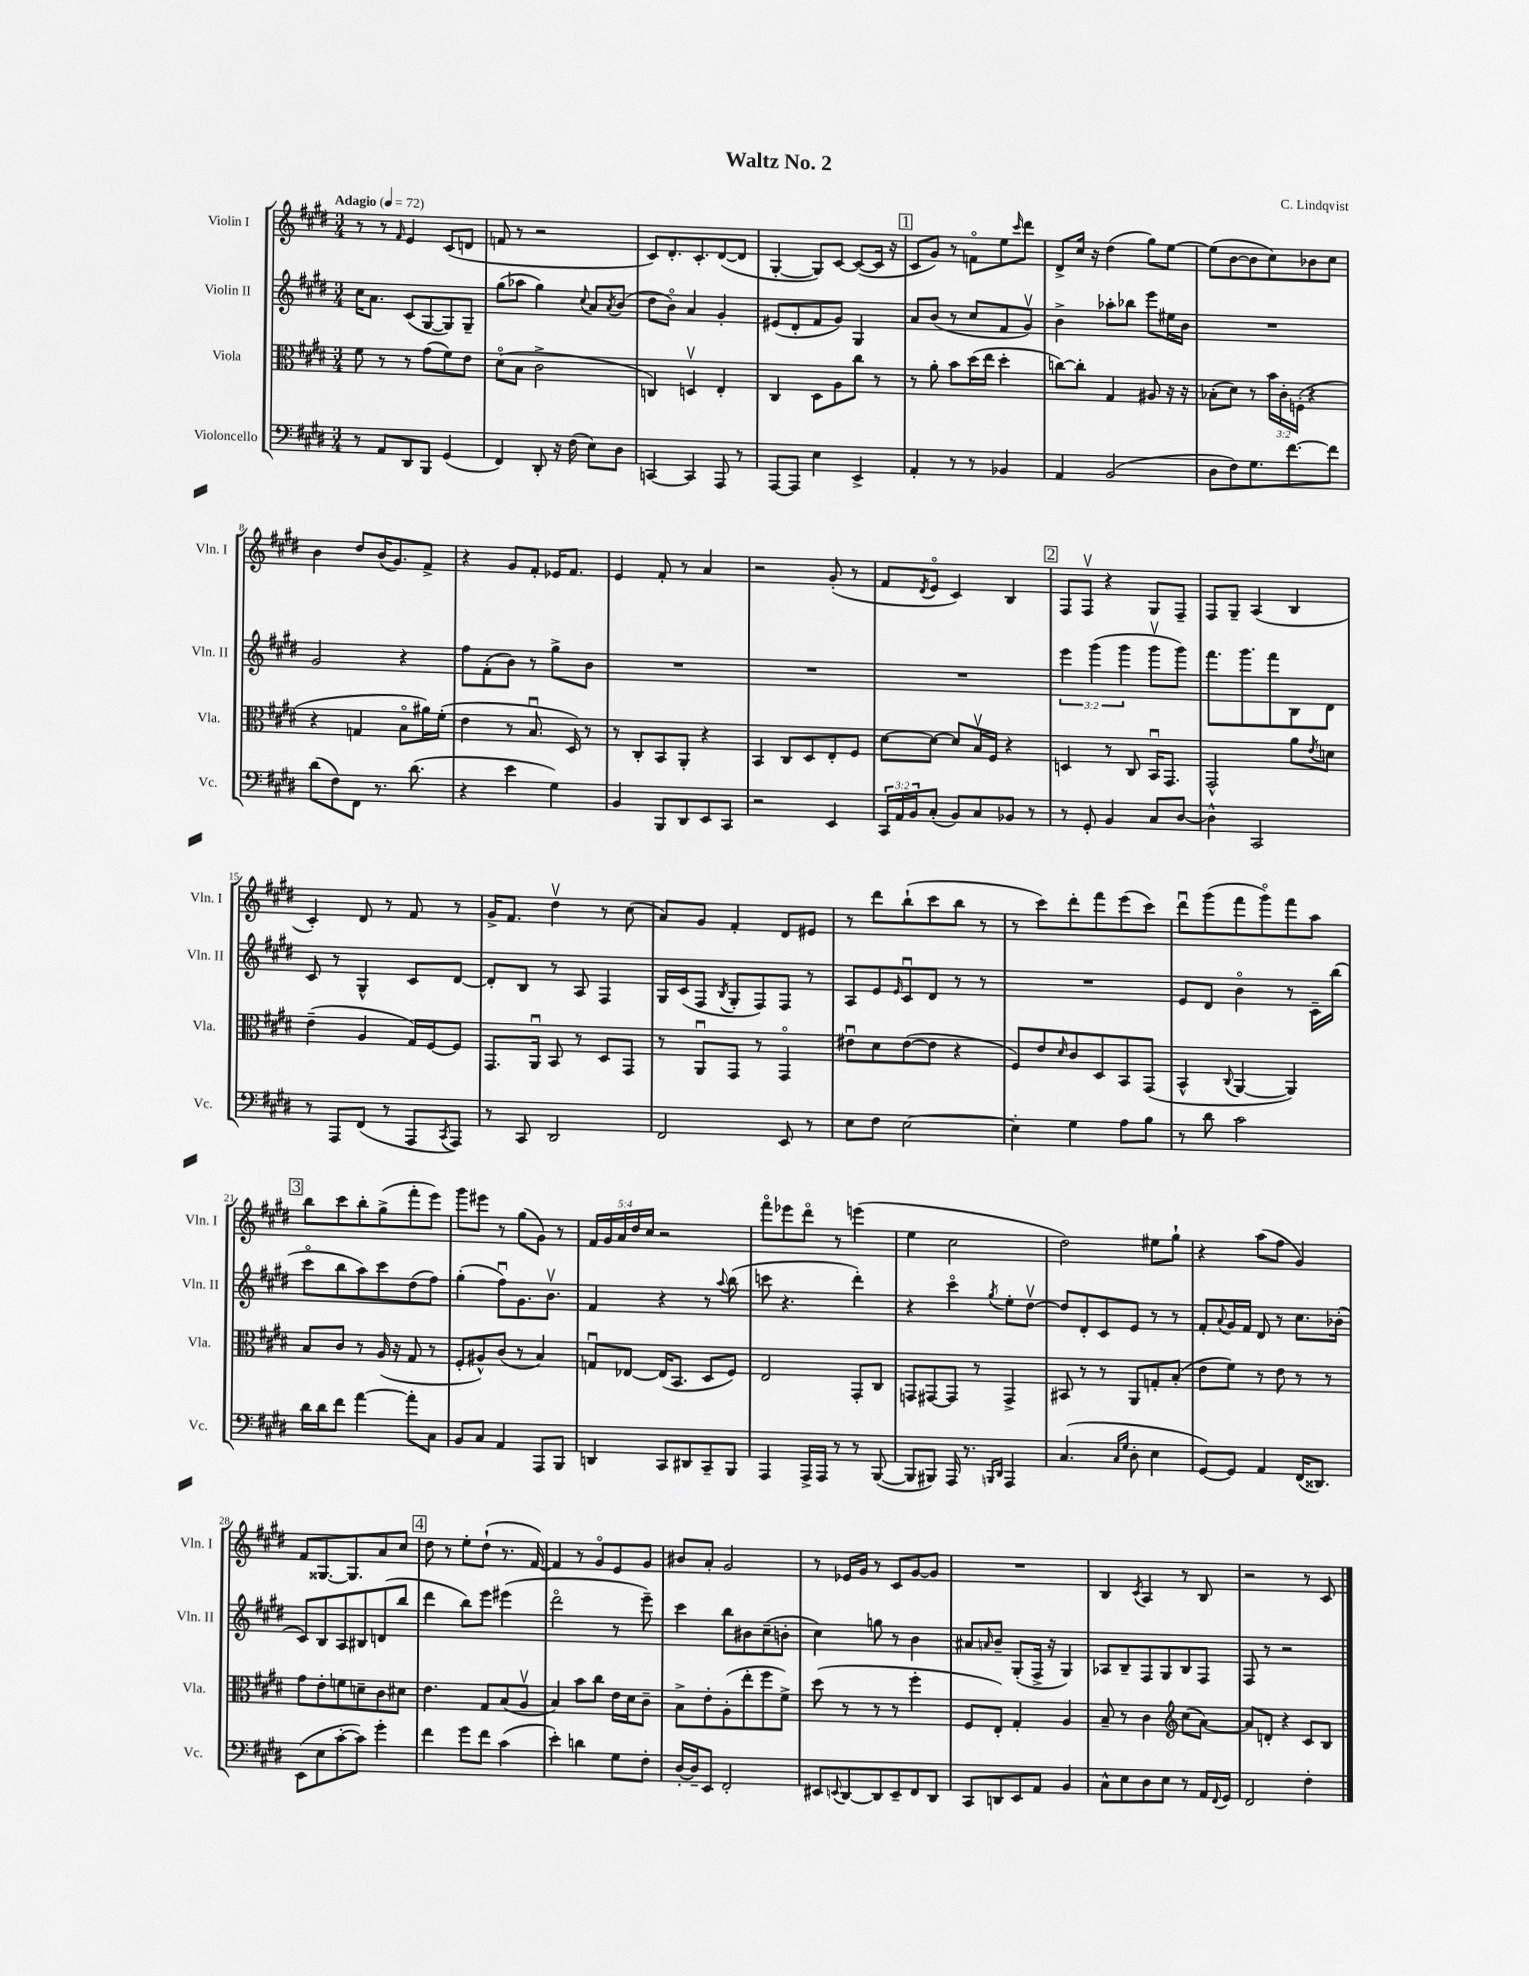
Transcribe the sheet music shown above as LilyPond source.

\header { title = "Waltz No. 2" composer = "C. Lindqvist" }
<<
\new StaffGroup <<
\new Staff = "s0" \with { instrumentName = "Violin I" shortInstrumentName = "Vln. I" } {
    \clef treble \key e \major \numericTimeSignature \time 3/4 \override Staff.TupletNumber.text = #tuplet-number::calc-fraction-text \tempo "Adagio" 4 = 72
    r8 r8 \grace { fis'16 } e'4 cis'8( d'8 |
    f'8 r8 r2 |
    cis'8) dis'8.-. cis'8.-. dis'8~( dis'8 |
    gis4~-. gis8) cis'8~ cis'8~( cis'16 r16 |
    \mark \markup { \box "1" } cis'8 gis'8) r8 f'8\flageolet e''8 \grace { cis'''16 } dis'''8 |
    dis'8-> cis''16 r16 dis''4( gis''8) e''8~ |
    e''8( b'8~ b'8 cis''8) bes'8 cis''8 |
    b'4 dis''8 b'16( gis'8.) fis'8-> |
    r4 gis'8 fis'8-. ees'16 fis'8. |
    e'4 fis'8-. r8 a'4 |
    r2 gis'8-.( r8 |
    fis'8 \acciaccatura { dis'8 } e'8\flageolet cis'4) b4 |
    \mark \markup { \box "2" } fis8 fis8\upbow r4 gis8 fis8-- |
    fis8 gis8-- a4( b4 |
    cis'4-.) dis'8 r8 fis'8 r8 |
    gis'16-> fis'8. dis''4\upbow r8 cis''8( |
    a'8) gis'8 fis'4-. dis'8 eis'8 |
    r8 dis'''8 b''8-!( cis'''8 b''8 r8 |
    r8 cis'''8) dis'''8-. fis'''8 e'''8( cis'''8) |
    dis'''8\downbow gis'''8( fis'''8 gis'''8\flageolet) fis'''8 a''8 |
    \mark \markup { \box "3" } b''8 cis'''8 b''8-. gis''8->( fis'''8-. e'''8) |
    gis'''8 eis'''8 r8 gis''8( gis'8) r8 |
    \tuplet 5/4 { fis'16 gis'16 a'16 dis''16 cis''16 } r2 |
    fis'''8\flageolet ees'''8 dis'''8\flageolet r8 e'''4( |
    e''4 cis''2 |
    dis''2) eis''8 gis''8-! |
    r4 a''8( fis''8 gis'4) |
    fis'8 gisis8.~ gisis8. a'8 cis''8 |
    \mark \markup { \box "4" } dis''8 r8 e''8-. dis''8-!( r8. fis'16~) |
    fis'4 r8 gis'8\flageolet e'8 gis'8 |
    bis'8 a'8-. gis'2 |
    r8 ees'16 gis'16 r8 cis'8 gis'8~ gis'8 |
    R2. |
    b4 \acciaccatura { cis'8 } a4 r8 b8 |
    r2 r8 cis'8 \bar "|." |
}
\new Staff = "s1" \with { instrumentName = "Violin II" shortInstrumentName = "Vln. II" } {
    \clef treble \key e \major \numericTimeSignature \time 3/4 \override Staff.TupletNumber.text = #tuplet-number::calc-fraction-text
    cis''16 a'8. cis'8( gis8~ gis8) gis8-- |
    gis''8( aes''8 gis''4) \appoggiatura { cis''8 } a'8 \acciaccatura { a'8 } b'8( |
    dis''8 b'8\flageolet) a'4 gis'4-. |
    eis'8( dis'8-. fis'8 gis'8) gis4 |
    \mark \markup { \box "1" } a'8 b'8( r8 cis''8 fis'8 gis'8\upbow) |
    b'4-> aes''8-. bes''8 e'''8 eis''16 b'16 |
    R2. |
    gis'2 r4 |
    fis''8 fis'8-.( b'8) r8 gis''8-> b'8 |
    R2. |
    R2. |
    R2. |
    \mark \markup { \box "2" } \tuplet 3/2 { e'''4 gis'''4( gis'''4 } gis'''8\upbow gis'''8) |
    fis'''8. gis'''8. fis'''8 b8 dis'8 |
    cis'8 r8 gis4-^ cis'8 dis'8~ |
    dis'8-. b8 r8 a8 fis4 |
    gis16 cis'16( fis8 \acciaccatura { b8 } gis8-. fis8) fis8 r8 |
    a8 e'8 \grace { e'16 } cis'8\downbow dis'8 r8 r8 |
    R2. |
    e'8 dis'8 b'4\flageolet r8 cis'16-- b''16( |
    \mark \markup { \box "3" } cis'''8\flageolet b''8 a''8) cis'''8 dis''8( fis''8) |
    gis''4-.( fis''8\downbow) gis'8. b'8.\upbow |
    fis'4 r4 r8 \appoggiatura { a''8 } b''8( |
    c'''8 r4. dis'''4-.) |
    r4 cis'''4\flageolet \acciaccatura { gis''8 } e''8-. dis''8~\upbow |
    dis''8 dis'8-. cis'8 e'8 r8 r8 |
    fis'8-. \appoggiatura { a'8 } gis'16 fis'16 dis'8 r8 cis''8. bes'16-.( |
    cis'8) b8 a8 bis8 d'8( b''8 |
    \mark \markup { \box "4" } dis'''4 b''8) e'''8 eis'''4( |
    dis'''2\flageolet r8 e'''8--) |
    cis'''4 b''8 bis'8 cis''8--( b'8-. |
    cis''4) g''8 r8 b'4 |
    ais'8 \grace { a'16 } b'8-- gis8-.( fis16-> r16 gis4) |
    aes8 b8-- fis8 gis8 b8 fis8 |
    fis8 r8 r2 \bar "|." |
}
\new Staff = "s2" \with { instrumentName = "Viola" shortInstrumentName = "Vla." } {
    \clef alto \key e \major \numericTimeSignature \time 3/4 \override Staff.TupletNumber.text = #tuplet-number::calc-fraction-text
    fis'8 r8 r8 gis'8( fis'8) e'8 |
    dis'8\flageolet( b8 cis'2-> |
    c4) d4\upbow e4-. |
    cis4 dis8 a8 cis''8 r8 |
    \mark \markup { \box "1" } r8 a'8-. b'8 dis''16( e''16 dis''4-. |
    c''8~) c''8-. gis4 ais8 r16 r16 |
    bes8-.( dis'8) r8 \tuplet 3/2 { b'16 cis'16-. f16-.( } r4 |
    r4 g4 b8\flageolet ais'16) fis'16-.( |
    e'4 r8 b8.\downbow dis16) r8 |
    r8 cis8-. b,8 a,8-. r4 |
    b,4 cis8 dis8 e8-. fis8 |
    dis'8~ dis'8~ dis'8 b16\upbow fis16 r4 |
    \mark \markup { \box "2" } d4 r8 cis8 b,16\downbow gis,8. |
    gis,2-^ a'8 \acciaccatura { e'8 } d'8 |
    e'4--( a4 gis16) fis16~ fis8 |
    gis,8. a,16\downbow b,8 r8 dis8 gis,8 |
    r8 a,8\downbow gis,8 r8 gis,4\flageolet |
    eis'8\downbow dis'8 eis'8~( eis'8 r4 |
    fis8) e'8 \grace { dis'16 } cis'8 dis8 b,8 gis,8( |
    b,4-^ \appoggiatura { cis8 } a,4~ a,4) |
    \mark \markup { \box "3" } b8 cis'8 r8 a16( r16 gis8 r8 |
    fis8-. ais8-^) cis'8( r8 b4) |
    g8\downbow ees8~ ees16( b,8. dis8 fis8) |
    e2 gis,8-. cis8 |
    g,8 gis,8~ gis,8 r8 gis,4-> |
    bis,8 r8 r8 a,8 g8-. b8-.( |
    e'8 fis'8) r8 e'8 r8 r8 |
    gis'8 e'8-. f'8 d'8-- cis'8 dis'8 |
    \mark \markup { \box "4" } e'4. gis8 b8( a8\upbow |
    b4) b'8 cis''8 e'16 dis'16 cis'8-- |
    b8-> e'8-. a8-.( e''8-. fis''8 fis'8->) |
    dis''8( r8 r8 r8 fis''4-. |
    fis8 e8-.) gis4-. a4 |
    b8-- r8 cis'4 \clef treble cis''8( a'8~) |
    a'8 d'8-. r4 cis'8 b8 \bar "|." |
}
\new Staff = "s3" \with { instrumentName = "Violoncello" shortInstrumentName = "Vc." } {
    \clef bass \key e \major \numericTimeSignature \time 3/4 \override Staff.TupletNumber.text = #tuplet-number::calc-fraction-text
    r8 a,8 dis,8 b,,8 gis,4( |
    fis,4) dis,8-. r16 fis16( e8) dis8 |
    c,4~ c,4 a,,8 r8 |
    a,,8~ a,,8 e4 e,4-> |
    \mark \markup { \box "1" } a,4-. r8 r8 bes,4 |
    a,4 b,2( |
    dis8 fis8) gis8. fis'8.~ fis'8 |
    dis'8( fis8) fis,8 r8. dis'8.( |
    r4 e'4 gis4) |
    b,4 b,,8 dis,8 e,8 cis,8 |
    r2 e,4 |
    \tuplet 3/2 { cis,16 a,16 b,16 } cis8-.( b,8) cis8 bes,8 r8 |
    \mark \markup { \box "2" } r8 gis,8-. b,4 cis8 dis8~ |
    dis4-^ cis,2 |
    r8 a,,8 fis,8( r8 a,,8 \acciaccatura { cis,8 } a,,8) |
    r8 cis,8 dis,2 |
    fis,2 e,8 r8 |
    e8 fis8 e2~ |
    e4-. gis4 a8 b8 |
    r8 dis'8 cis'2 |
    \mark \markup { \box "3" } dis'16 dis'16 fis'8 a'4~ a'8-. cis8 |
    b,8 cis8 a,4 a,,8 b,,8 |
    d,4 cis,8 dis,8 cis,8-- b,,8 |
    a,,4 a,,16-> a,,16 r8 r8 b,,8~( |
    b,,8 bis,,8) a,,16 r8. \grace { b,,16 dis,16 } a,,4 |
    cis4.( \grace { cis16 gis16 } dis8-. e4 |
    gis,8~) gis,8 a,4 fis,16( disis,8.) |
    e,8( e8 cis'8~-. cis'8) gis'4-. |
    \mark \markup { \box "4" } fis'4 gis'8 fis'8 cis'4( |
    e'4-.) d'4 gis8 fis8-. |
    dis16~-. dis16-- e,8 fis,2-. |
    eis,8 \appoggiatura { e,8 } dis,8~ dis,8 e,8-- fis,8 dis,8 |
    cis,8 d,8 e,8 a,8 b,4 |
    cis8-^ e8 dis8 e8 r8 a,16 \appoggiatura { fis,8 } gis,16 |
    fis,2 fis4-. \bar "|." |
}
>>
>>
